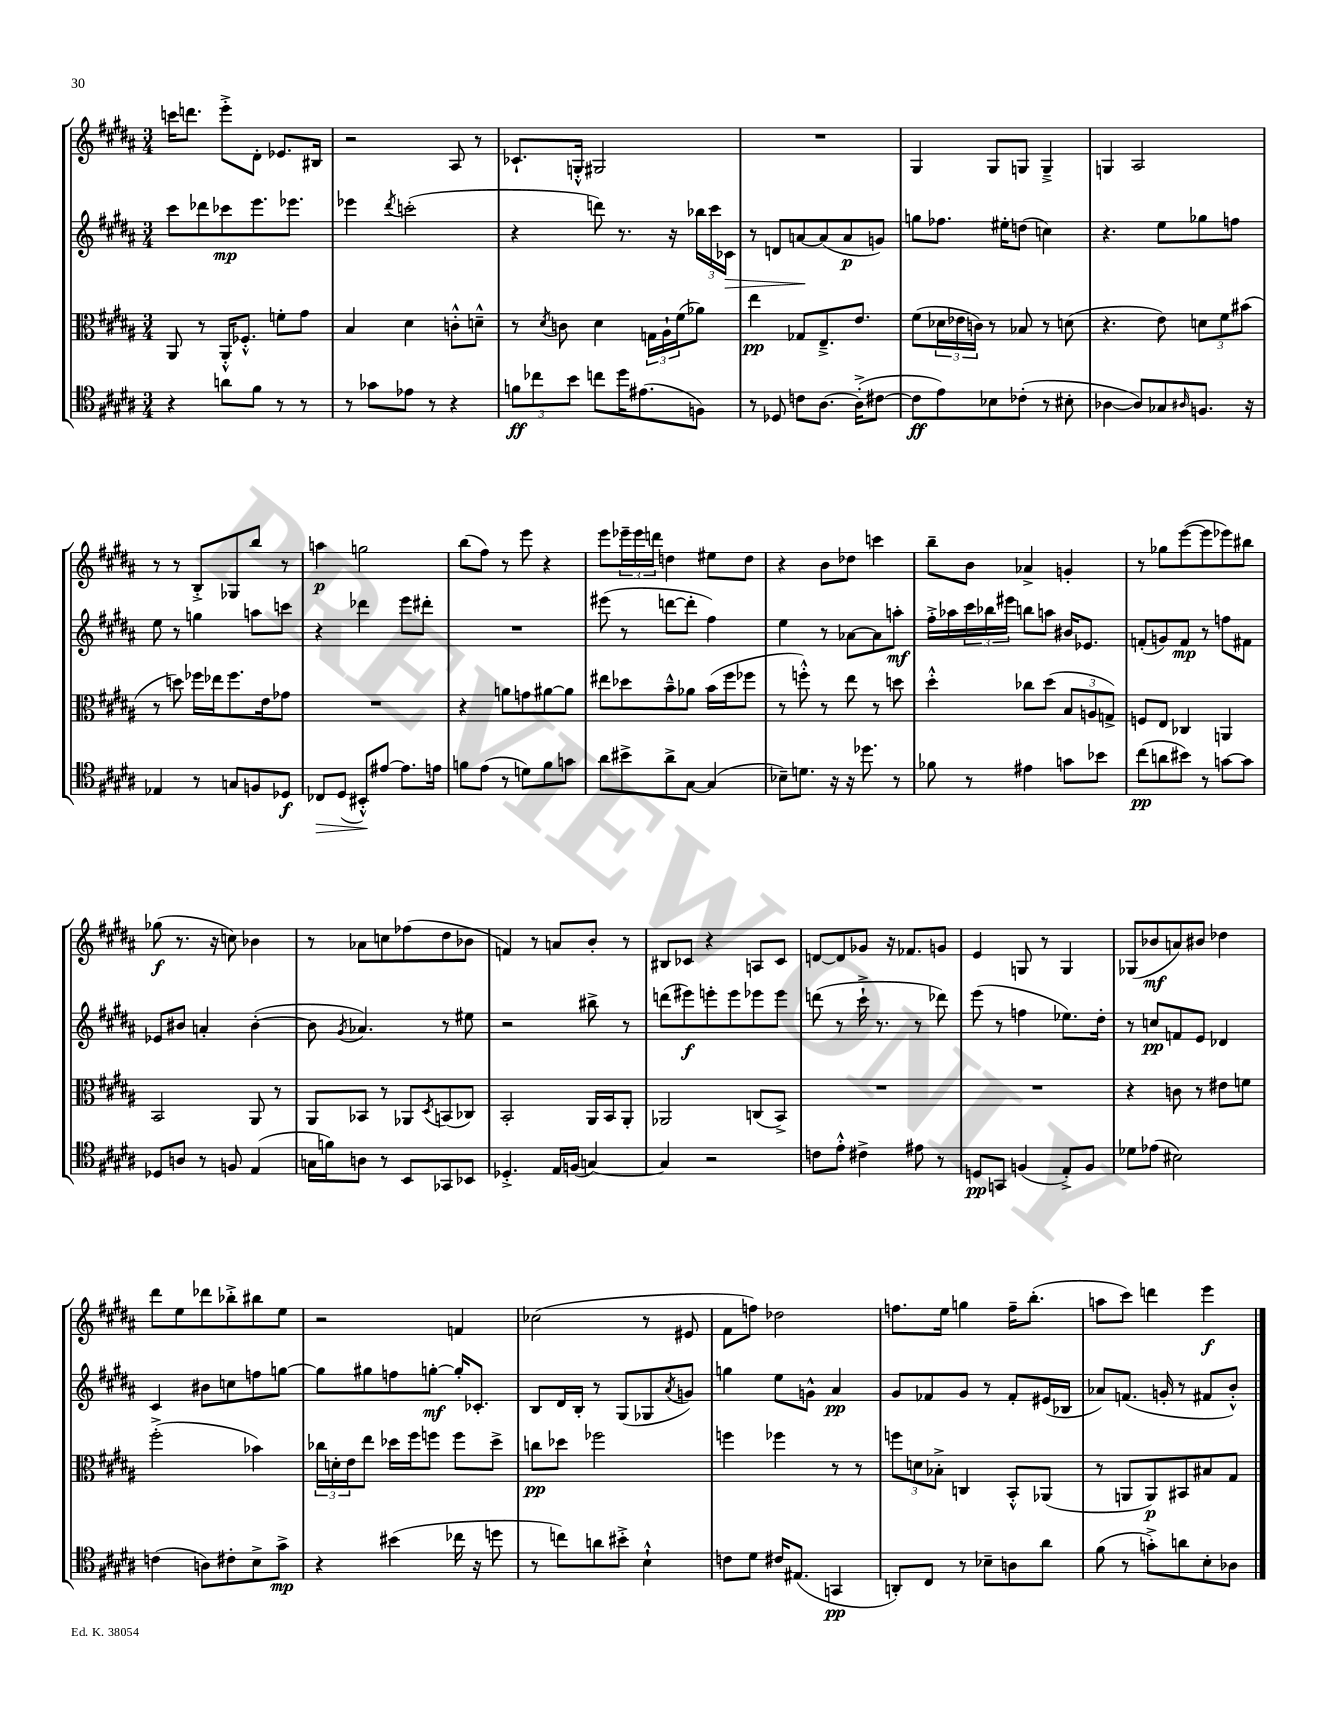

**kern	**dynam	**kern	**dynam	**kern	**dynam	**kern	**dynam
*part4	*part4	*part3	*part3	*part2	*part2	*part1	*part1
*staff4	*staff4	*staff3	*staff3	*staff2	*staff2	*staff1	*staff1
*clefC4	*	*clefC3	*	*clefG2	*	*clefG2	*
*k[f#c#g#d#a#]	*	*k[f#c#g#d#a#]	*	*k[f#c#g#d#a#]	*	*k[f#c#g#d#a#]	*
*M3/4	*	*M3/4	*	*M3/4	*	*M3/4	*
=32	=32	=32	=32	=32	=32	=32	=32
4r	.	8AA#/	.	8ccc#\L	.	16cccn\KL	.
.	.	.	.	.	.	8.dddn\J	.
.	.	8r	.	8ddd-X\	.	.	.
8an\L	.	16AA#'^^/KL	.	8ccc-X\	mp	8eee'^\L	.
.	.	8.F-X'^^/J	.	.	.	.	.
8f#\J	.	.	.	8.eee\	.	8d#'\J	.
8r	.	8fn'\L	.	.	.	8.e-X/L	.
.	.	.	.	8.eee-X\J	.	.	.
8r	.	8g#\J	.	.	.	.	.
.	.	.	.	.	.	16B#X/Jk	.
=33	=33	=33	=33	=33	=33	=33	=33
8r	.	4B/	.	4eee-X\	.	2r	.
8g-X\L	.	.	.	.	.	.	.
.	.	.	.	8qddd#/	.	.	.
8e-X\J	.	4d#\	.	(2cccn'\	.	.	.
8r	.	.	.	.	.	.	.
4r	.	8cn'^^\L	.	.	.	8A#/	.
.	.	8dn~^^\J	.	.	.	8r	.
=34	=34	=34	=34	=34	=34	=34	=34
12fn\L	ff	8r	.	4r	.	8.c-X`/L	.
12cc-X\	.	.	.	.	.	.	.
.	.	8qd#/	.	.	.	.	.
.	.	8cn\	.	.	.	.	.
12b\J	.	.	.	.	.	.	.
.	.	.	.	.	.	16Gn'^^/Jk	.
8ccn\L	.	4d#\	.	8dddn\)	.	2G#X/	.
16dd#\K	.	.	.	8.r	.	.	.
(8.e#X\	.	.	.	.	.	.	.
.	.	24Gn\LL	.	.	.	.	.
.	.	24A#`\	.	.	.	.	.
.	.	.	.	16r	.	.	.
.	.	(24f#\J	.	.	.	.	.
8Fn\J)	.	8a-X\J)	.	24bb-X\LL	.	.	.
.	.	.	.	24ccc#\	.	.	.
!	!	!	!	!	!LO:HP:b	!	!
.	.	.	.	24c-X\JJ	>	.	.
=35	=35	=35	=35	=35	=35	=35	=35
8r	.	4ee\	pp	8r	.	2.r	.
8D-X/	.	.	.	8dn/L	.	.	.
8cn\L	.	8G-X/L	.	[8an/	.	.	.
[8.A#\J	.	8.E~^/	.	(8a/]	]	.	.
.	.	.	.	8a/	p	.	.
(16A#'^\KL]	.	8.e/J	.	.	.	.	.
[8c#X\J	.	.	.	8gn/J)	.	.	.
=36	=36	=36	=36	=36	=36	=36	=36
8c#\L]	ff	(8f#\L	.	8ggn\L	.	4G#/	.
8e\)	.	24d-X\L	.	8.ff-X\J	.	.	.
.	.	24e-X\	.	.	.	.	.
.	.	24cn\JJ)	.	.	.	.	.
8B-X\	.	8r	.	.	.	8G#/L	.
.	.	.	.	16ee#X'\KL	.	.	.
(8c-X'\J	.	8B-X/	.	(8ddn\J	.	8Gn/J	.
8r	.	8r	.	4ccn\)	.	4G~^/	.
8B#X'\	.	(8dn\	.	.	.	.	.
=37	=37	=37	=37	=37	=37	=37	=37
[4A-X\	.	4.r	.	4.r	.	4Gn/	.
8A-/L])	.	.	.	.	.	2A#/	.
8G-X/	.	8e\)	.	8ee\L	.	.	.
16qqA#X/	.	.	.	.	.	.	.
8.Fn/J	.	12dn\L	.	8gg-X\	.	.	.
.	.	12f#\	.	.	.	.	.
.	.	.	.	8ffn\J	.	.	.
.	.	(12b#X\J	.	.	.	.	.
16r	.	.	.	.	.	.	.
!!LO:LB:g=z
=38	=38	=38	=38	=38	=38	=38	=38
4E-X/	.	8r	.	8ee\	.	8r	.
.	.	8ddn\)	.	8r	.	8r	.
8r	.	16ff-X\LL	.	4ggn\	.	8B'^/L	.
.	.	16ee-X\J	.	.	.	.	.
8Gn/L	.	8.ff-\	.	.	.	8G-X/	.
8Fn/	.	.	.	8aan\L	.	8bb/J	.
.	.	16e\k	.	.	.	.	.
8D-X/J	f	8g-X\J	.	8cccn\J	.	8r	.
=39	=39	=39	=39	=39	=39	=39	=39
!	!LO:HP:b	!	!	!	!	!	!
8C-X/L	>	2.r	.	4r	.	4aan\	p
(8D#/J	.	.	.	.	.	.	.
8BB#X'^^/L)	.	.	.	4ddd-X\	.	2ggn\	.
[8e#X/J	]	.	.	.	.	.	.
8.e#\L]	.	.	.	8eee\L	.	.	.
.	.	.	.	8ddd#X'\J	.	.	.
16en\Jk	.	.	.	.	.	.	.
=40	=40	=40	=40	=40	=40	=40	=40
8fn\L	.	4r	.	2.r	.	(8bb\L	.
(8e\J	.	.	.	.	.	8ff#\J)	.
8r	.	8an\L	.	.	.	8r	.
8dn\L)	.	8gn\	.	.	.	8eee\	.
8f\	.	[8a#X\	.	.	.	4r	.
8gn\J	.	8a#\J]	.	.	.	.	.
=41	=41	=41	=41	=41	=41	=41	=41
8a#\L	.	8ee#X\L	.	(8eee#X\	.	8eee\L	.
8b#X^\	.	8dd-X\	.	8r	.	24eee-X~\L	.
.	.	.	.	.	.	24eee-\	.
.	.	.	.	.	.	24dddn\JJ	.
8a#^\	.	8b~^^\	.	[8dddn\L	.	4ddn\	.
[8G#\J	.	8a-X\J	.	8ddd'\J]	.	.	.
(4G#/]	.	(16b\LL	.	4ff#\)	.	8ee#X\L	.
.	.	16ff#\J	.	.	.	.	.
.	.	8ff-X\J	.	.	.	8dd\J	.
=42	=42	=42	=42	=42	=42	=42	=42
8B-X~\L)	.	8r	.	4ee\	.	4r	.
8.dn\J	.	8ffn'^^\)	.	.	.	.	.
.	.	8r	.	8r	.	8b\L	.
16r	.	.	.	.	.	.	.
16r	.	8ee\	.	[8a-X\L	.	8dd-X\J	.
8.dd-X\	.	.	.	.	.	.	.
.	.	8r	.	8a-\]	.	4cccn\	.
8r	.	8ddn\	.	8aan'\J	mf	.	.
=43	=43	=43	=43	=43	=43	=43	=43
8f-X\	.	4dd#'^^\	.	16ff#'^\LL	.	8bb~\L	.
.	.	.	.	16aa-X\	.	.	.
8r	.	.	.	24ccc#\	.	8b\J	.
.	.	.	.	24bb-X\	.	.	.
.	.	.	.	24eee#X\JJ	.	.	.
4e#X\	.	8cc-X\L	.	8bbn\L	.	4a-X^/	.
.	.	(8dd#\J	.	8aan\J	.	.	.
8gn\L	.	12B/L	.	16b#X/KL	.	4gn'/	.
.	.	.	.	8.e-X/J	.	.	.
.	.	12An/	.	.	.	.	.
8b-X\J	.	.	.	.	.	.	.
.	.	12Gn^/J)	.	.	.	.	.
=44	=44	=44	=44	=44	=44	=44	=44
(8cc#\L	pp	8Fn/L	.	(8fn'/L	.	8r	.
8an\	.	8E/J	.	8gn/)	.	8gg-X\L	.
8b#X\J)	.	4C-X/	.	8f/J	mp	([8eee\	.
8r	.	.	.	8r	.	8eee\]	.
[8gn\L	.	4AAn/	.	8ffn\L	.	8eee-X\)	.
8g\J]	.	.	.	8f#X\J	.	8bb#X\J	.
!!LO:LB:g=z
=45	=45	=45	=45	=45	=45	=45	=45
8D-X/L	.	2BB/	.	8e-X/L	.	(8gg-X\	f
8An/J	.	.	.	8b#X/J	.	8.r	.
8r	.	.	.	4an'/	.	.	.
.	.	.	.	.	.	16r	.
8Fn/	.	.	.	.	.	8ccn\)	.
(4E/	.	8AA#/	.	([4b#'\	.	4b-X\	.
.	.	8r	.	.	.	.	.
=46	=46	=46	=46	=46	=46	=46	=46
16Gn\LL	.	8AA#/L	.	8b#\]	.	8r	.
16fn\J)	.	.	.	.	.	.	.
.	.	.	.	8qg#/	.	.	.
8An\J	.	8BB-X/J	.	4.a-X/)	.	8a-X\L	.
8r	.	8r	.	.	.	8ccn\	.
8BB/L	.	8AA-X/L	.	.	.	(8ff-X\	.
.	.	8qD#/	.	.	.	.	.
8GG-X/	.	(8BBn/	.	8r	.	8dd#\	.
8BB-X/J	.	8C-X/J)	.	8ee#X\	.	8b-X\J	.
=47	=47	=47	=47	=47	=47	=47	=47
4.D-X'^/	.	2BB'/	.	2r	.	4fn/)	.
.	.	.	.	.	.	8r	.
16E/LL	.	.	.	.	.	8an/L	.
(16Fn/JJ	.	.	.	.	.	.	.
[4Gn/)	.	16AA#/LL	.	8bb#X^\	.	8b'/J	.
.	.	16BB/J	.	.	.	.	.
.	.	8AA#'/J	.	8r	.	8r	.
=48	=48	=48	=48	=48	=48	=48	=48
4G/]	.	2AA-X/	.	(8dddn\L	.	8B#X/L	.
.	.	.	.	8eee#X\)	f	8c-X/J	.
2r	.	.	.	8eeen'\	.	4r	.
.	.	.	.	8eee\	.	.	.
.	.	(8Cn/L	.	8eee-X\	.	8An/L	.
.	.	8BB^/J)	.	8eee-\J	.	8c-/J	.
=49	=49	=49	=49	=49	=49	=49	=49
8cn\L	.	2.r	.	(8dddn\	.	[8dn/L	.
8e'^^\J	.	.	.	8r	.	8d/]	.
4c#X^\	.	.	.	16ccc#`^\	.	8g-X/J	.
.	.	.	.	8.r	.	.	.
.	.	.	.	.	.	16r	.
.	.	.	.	.	.	8.f-X/L	.
8e#X\	.	.	.	8r	.	.	.
8r	.	.	.	8ddd-X\)	.	8gn/J	.
=50	=50	=50	=50	=50	=50	=50	=50
8Dn/L	pp	2.r	.	(8eee\	.	4e/	.
8GGn/J	.	.	.	8r	.	.	.
(4Fn/	.	.	.	4ffn\	.	8Gn/	.
.	.	.	.	.	.	8r	.
8E'^/L)	.	.	.	8.ee-X\L)	.	4G/	.
8F/J	.	.	.	.	.	.	.
.	.	.	.	16dd#'\Jk	.	.	.
=51	=51	=51	=51	=51	=51	=51	=51
8d-X\L	.	4r	.	8r	.	(8G-X/L	.
(8e-X\J	.	.	.	8ccn/L	pp	8b-X/	mf
2B#X\)	.	8cn\	.	8fn/	.	8an/)	.
.	.	8r	.	8e/J	.	8b#X/J	.
.	.	8e#X\L	.	4d-X/	.	4dd-X\	.
.	.	8fn\J	.	.	.	.	.
!!LO:LB:g=z
=52	=52	=52	=52	=52	=52	=52	=52
(4cn\	.	(2ff#'^\	.	4c#/	.	8ddd#\L	.
.	.	.	.	.	.	8ee\	.
8An\L)	.	.	.	8b#X\L	.	8ddd-X\	.
8c#X'\	.	.	.	8ccn\	.	8bb-X'^\	.
8B^\	.	4b-X\)	.	8ffn\	.	8bb#X\	.
8g#^\J	mp	.	.	[8ggn\J	.	8ee\J	.
=53	=53	=53	=53	=53	=53	=53	=53
4r	.	24cc-X\LL	.	8gg\L]	.	2r	.
.	.	24dn'\	.	.	.	.	.
.	.	24e\J	.	.	.	.	.
.	.	8ee\J	.	8gg#X\	.	.	.
(4b#X\	.	16dd-X\LL	.	8ffn\	.	.	.
.	.	16ff#\J	.	.	.	.	.
.	.	8ffn\J	.	[8ggn'\J	mf	.	.
16cc-X\	.	8ff\L	.	16gg'/KL]	.	4fn/	.
16r	.	.	.	8.c-X'/J	.	.	.
8ddn\	.	8dd-^\J	.	.	.	.	.
=54	=54	=54	=54	=54	=54	=54	=54
8r	.	8ccn\L	pp	8B/L	.	(2cc-X\	.
8ccn\L)	.	8dd-X\J	.	16d#/L	.	.	.
.	.	.	.	16B'/JJ	.	.	.
8an\	.	2ff-X\	.	8r	.	.	.
8b#X'^\J	.	.	.	(8G#/L	.	.	.
4B`^^\	.	.	.	8G-X/	.	8r	.
.	.	.	.	8qa#/	.	.	.
.	.	.	.	8gn/J)	.	8e#X/	.
=55	=55	=55	=55	=55	=55	=55	=55
8cn\L	.	4ffn\	.	4ggn\	.	8f#\L	.
8d#\J	.	.	.	.	.	8ffn\J)	.
16c#X/KL	.	4ff-X\	.	8ee\L	.	2dd-X\	.
(8.E#X/J	.	.	.	.	.	.	.
.	.	.	.	8gn^^\J	.	.	.
4GGn/	pp	8r	.	4a#/	pp	.	.
.	.	8r	.	.	.	.	.
=56	=56	=56	=56	=56	=56	=56	=56
8AAn'/L)	.	12ffn\L	.	8g#/L	.	8.ffn\L	.
.	.	12dn\	.	.	.	.	.
8C#/J	.	.	.	8f-X/	.	.	.
.	.	12B-X'^\J	.	.	.	.	.
.	.	.	.	.	.	16ee\Jk	.
8r	.	4Cn/	.	8g#/J	.	4ggn\	.
8B-X~\L	.	.	.	8r	.	.	.
8An\	.	8BB'^^/L	.	8f-'/L	.	16ff~\KL	.
.	.	.	.	.	.	(8.bb'\J	.
8a#\J	.	(8AA-X/J	.	(16e#X/L	.	.	.
.	.	.	.	16B-X/JJ	.	.	.
=57	=57	=57	=57	=57	=57	=57	=57
(8f#\	.	8r	.	8a-X/L)	.	8aan\L	.
8r	.	8AAn/L	.	(8.fn/J	.	8ccc#\J)	.
8gn'^\L)	.	8AA/)	p	.	.	4dddn\	.
.	.	.	.	16gn'/	.	.	.
8an\	.	8BB#X/	.	8r	.	.	.
8B'\	.	8B#X/	.	8f#X/L	.	4eee\	f
8A-X\J	.	8G#/J	.	8b'^^/J)	.	.	.
==	==	==	==	==	==	==	==
*-	*-	*-	*-	*-	*-	*-	*-
